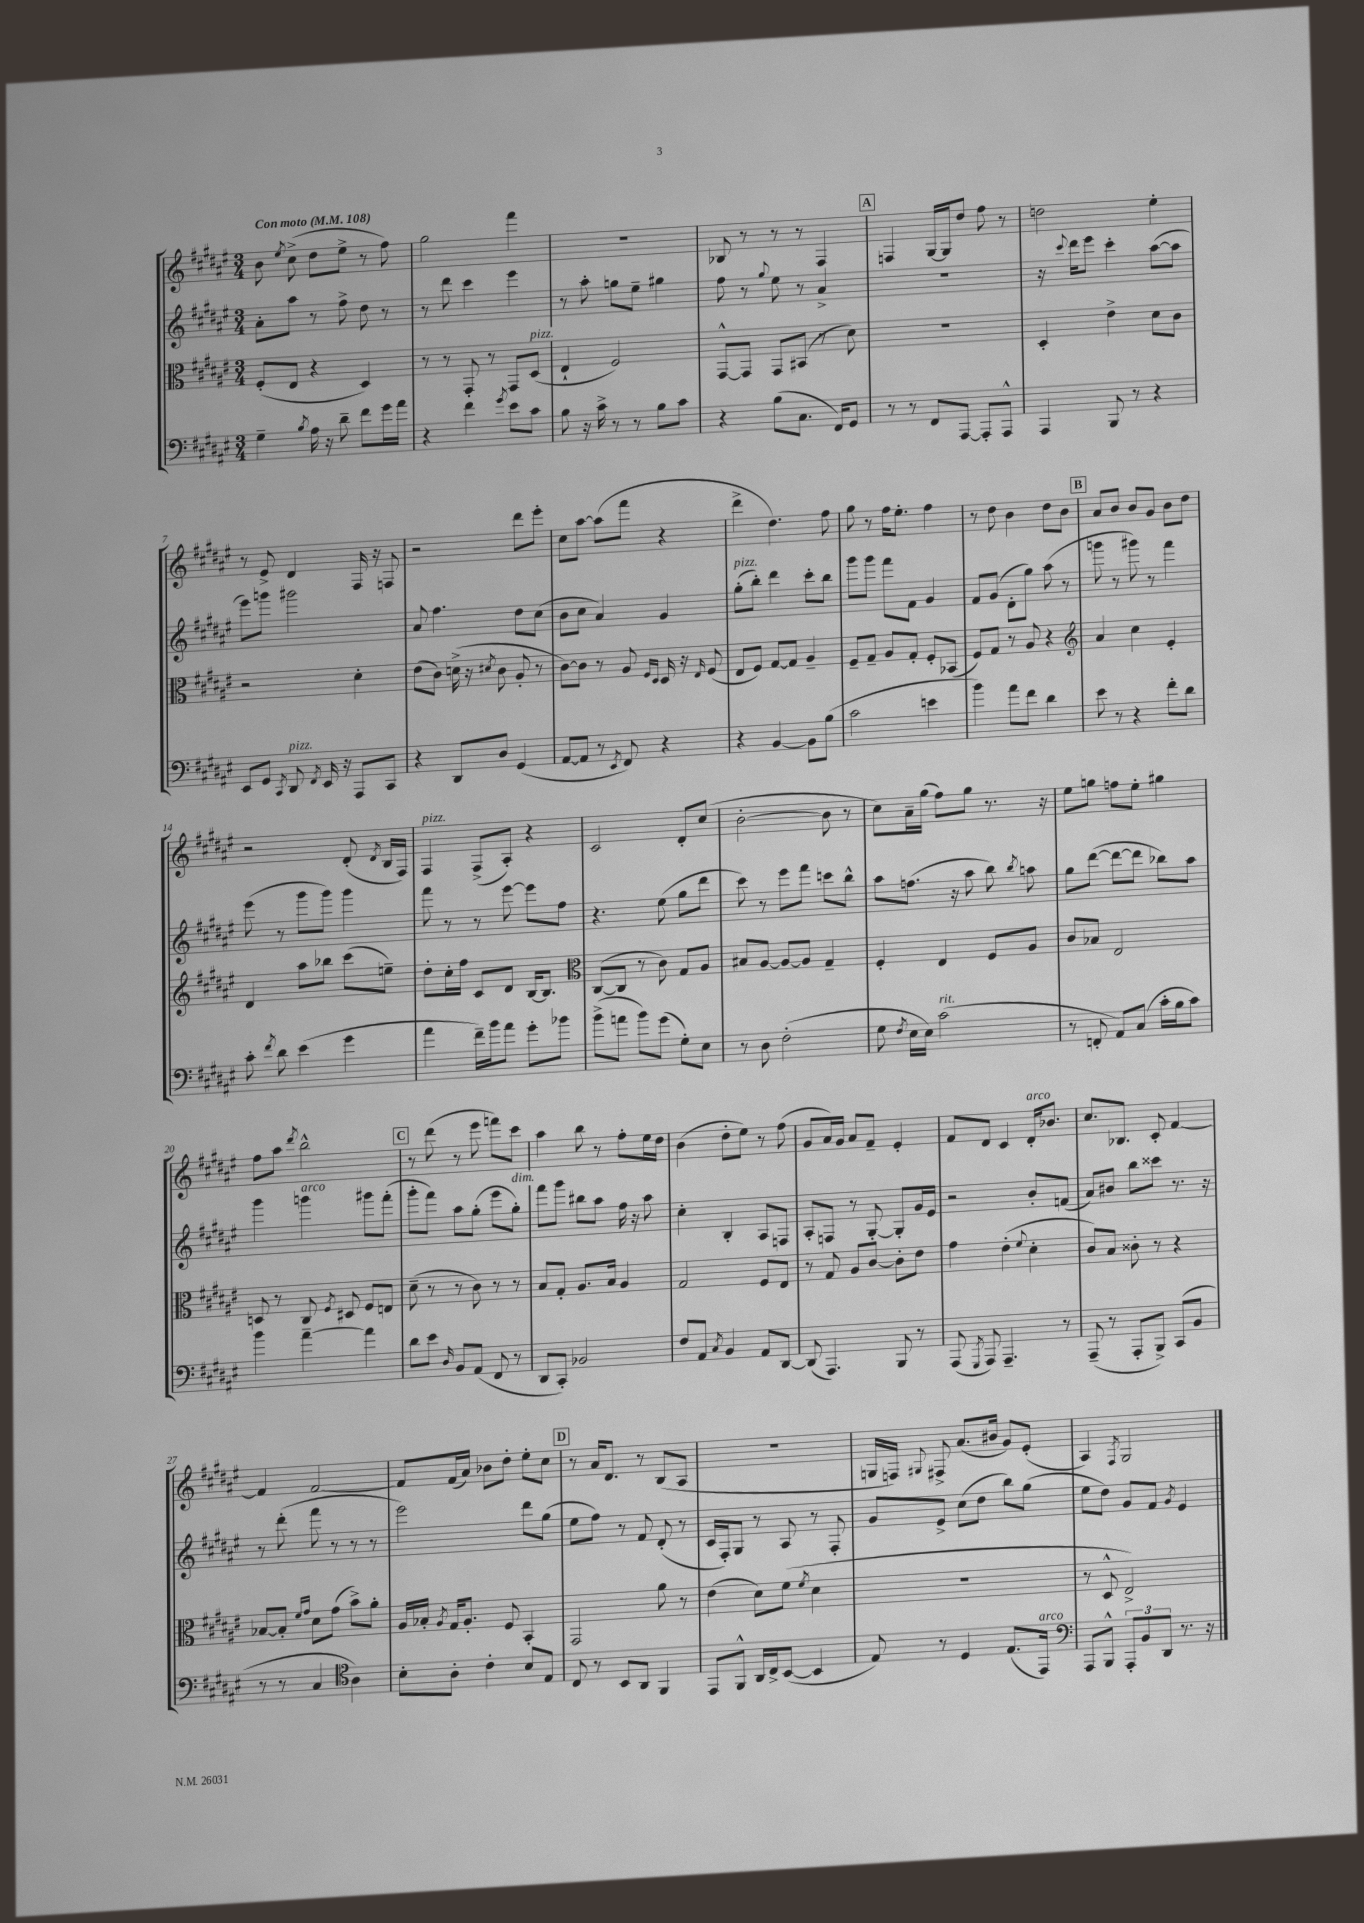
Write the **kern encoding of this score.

**kern	**kern	**kern	**kern
*staff4	*staff3	*staff2	*staff1
*clefF4	*clefC3	*clefG2	*clefG2
*k[f#c#g#d#a#e#]	*k[f#c#g#d#a#e#]	*k[f#c#g#d#a#e#]	*k[f#c#g#d#a#e#]
*M3/4	*M3/4	*M3/4	*M3/4
*MM108	*MM108	*MM108	*MM108
4G#~	(8F#'	8a#'	8b
.	.	.	8qee#
.	8E#	8aa#	(8cc#^
8qB	.	.	.
16A#	4r	8r	8dd#
16r	.	.	.
8d#~	.	8ff#^	8ee#^
8f#	4D#)	8dd#	8r
16g#	.	8r	8ff#)
16a#	.	.	.
=	=	=	=
4r	8r	8r	2gg#
.	8r	8ddd#	.
4f#	8GG#'	4ccc#	.
.	8r	.	.
8qg#	.	.	.
8e#	8GG#	4eee#	4fff#
8c#	(8D#	.	.
=	=	=	=
8B	4E#`	8r	2.r
16r	.	8aa#'	.
16c#^	.	.	.
8r	2F#)	8gg	.
8r	.	8ee#~	.
8B	.	4gg#	.
8c#	.	.	.
=	=	=	=
4r	[8GG#^^	8ff#	8B-
.	8GG#]	8r	8r
.	.	8qqgg#	.
(8B	8GG#	8ee#	8r
8.C#	(8BB#	8r	8r
.	8r	4a#^	4F#
16FF#)	.	.	.
8GG#	8d#)	.	.
=	=	=	=
8r	2.r	2.r	4F
8r	.	.	.
8FF#	.	.	[16G#
.	.	.	16G#]
[8AAA#	.	.	8dd#
8AAA#']	.	.	8ff#
8AAA#^^	.	.	8r
=	=	=	=
4AAA#	4D#'	16r	2dd
.	.	8qqccc#	.
.	.	16ddd#	.
.	.	8eee#	.
8BBB	4e#^	4ccc#'	.
8r	.	.	.
4r	8d#	([8aa#	4ee#'
.	8c#	8aa#]	.
=	=	=	=
8EE#	2r	8eee#)	8r
8GG#	.	8ggg	8e#^
8qCC#	.	.	.
8DD#	.	2ggg#	4d#
8qFF#	.	.	.
16EE#	.	.	.
16r	.	.	.
8AAA#	4d#'	.	16F#
.	.	.	16r
8CC#	.	.	8F
=	=	=	=
4r	(8e#	8a#	2r
.	8c#)	4.ff#	.
8DD#	(16d^	.	.
.	16r	.	.
.	8qd#	.	.
8D#	8c#	.	.
(4GG#	8A#'	8dd#	8ddd#
.	8r	(8cc#	8eee#'
=	=	=	=
[8AA#	[8c#)	8b	8cc#
8AA#]	8c#]	8cc#	[8aa#
8r	8r	4a#)	(8aa#]
8qEE#	.	.	.
8FF#)	8A#	.	8fff#
.	16qqF#	.	.
.	16qqD#	.	.
4r	16D#	4g#	4r
.	16r	.	.
.	16qqE#	.	.
.	(8F#	.	.
=	=	=	=
4r	8E#	(8gg#'	4ddd#^
.	8F#)	8bb')	.
[4BB	[8G#	4ddd#	4.dd#)
.	8G#]	.	.
8BB]	4A#~	8ccc#'	.
(8B	.	8bb	8ff#
=	=	=	=
2c#	8F#~	8ggg#	8gg#
.	8G#~	8ggg#	8r
.	8A#	8fff#	16ff#
.	.	.	8.ee#'
.	8G#'	8f#	.
4e	8F#'	4g#	4ff#
.	(8BB-	.	.
=	=	=	=
4b)	8F#)	8f#	8r
.	8G#	(8g#	8dd#
8a#	8r	8d#'	4b
8f#	8A#	8gg#)	.
4d#	4r	(8aa#	8dd#
.	.	8r	8b
=	=	=	=
*	*clefG2	*	*
8e#	4a#	8ggg	8a#
8r	.	8r	8b
4r	4cc#	8ggg#)	8b
.	.	8r	8g#
8f#'	4e#'	4fff#	8b
8d#	.	.	8dd#
=	=	=	=
8c#'	4d#	(8eee#	2r
8qf#	.	.	.
8d#	.	8r	.
(4e#	8aa#	8ggg#	.
.	8bb-	8ggg#)	.
4g#	(8ccc#	4ggg#	(8d#'
.	.	.	8qd#
.	8ee~)	.	16B
.	.	.	16F#)
=	=	=	=
4a#	8dd#'	8fff#	4F#
.	16cc#'	8r	.
.	16ff#	.	.
16f#~)	8c#	8r	(8F#^
16b	.	.	.
8a#	8d#	[8eee#	8A#')
8g#'	[16B	8eee#]	4r
.	8.B]	.	.
8b-	.	8ff#	.
=	=	=	=
*	*clefC3	*	*
(8b^	([8C#	4.r	2c#
8a	8C#]	.	.
8b)	8r	.	.
(8g#	8c#)	(8ee#	.
8G#')	8G#	8gg#	8d#'
8E#	8A#	8ddd#	(8cc#
=	=	=	=
8r	8B#	8ccc#)	[2b'
8D#	[8A#	8r	.
(2F#'	8A#_	8eee#	.
.	8A#]	8fff#	.
.	4G#~	8ccc	8b]
.	.	8bb^^	8r
=	=	=	=
8G#	4F#'	8aa#	8cc#)
8qF#	.	.	.
16E#	.	(8.ff	16a#~
16E#)	.	.	(16gg#
(2c#	4E#	.	8ff#)
.	.	16r	.
.	.	8aa#	8gg#
.	8F#	8bb)	8.r
.	.	8qbb	.
.	8A#	8aa	.
.	.	.	16r
=	=	=	=
8r	8c#	8gg#	8ee#
8FF'	8B-	([8ddd#	8gg
8AA#)	2E#	8ddd#_	8ff
(8C#	.	8ddd#]	8ee#'
16c#'	.	8bb-)	4gg#
16B	.	.	.
8c#)	.	8aa#	.
=	=	=	=
4b	8D	4ggg#	8ff#
.	8r	.	8aa#
.	.	.	8qddd#
[4a#~	8C#	4ggg	2bb^^
.	8qF#	.	.
.	8D#	.	.
4a#]	8F#	8ggg#	.
.	8E	(8fff#'	.
=	=	=	=
8d#	(8d#~	8ggg#'	8r
8e#	8r	8fff#)	(8ddd#
16qqD#	.	.	.
8BB	8r	8aa#	8r
(8AA#	8c#)	(8gg#'	8eee#
8FF#	8r	8eee#	8fff)
8r	8r	8gg#')	8ccc#
=	=	=	=
8DD#	8B	8fff#	4aa#
8CC#')	8G#'	8ggg#	.
2BB-	8.A#	8bb#	8bb
.	.	8aa#	8r
.	16B	.	.
.	4A#	16ff#	8ff#'
.	.	16r	.
.	.	8aa#	16ee#
.	.	.	16dd#
=	=	=	=
8F#	2G#	4cc#'	(4b
8AA#	.	.	.
8qC#	.	.	.
4BB	.	4B'	8dd#'
.	.	.	8ee#)
8AA#	8F#	8A#	8r
[8DD#	8E#	8F	(8ff#
=	=	=	=
(8DD#]	8r	8A#'	8g#
4.AAA#)	8G#	8F	16a#)
.	.	.	16g#
.	8A#	8r	8a#
.	[8c#	[8G#'	8f#~
8BBB	8c#']	8G#']	4e#'
8r	8e#	16g#	.
.	.	16e#	.
=	=	=	=
(8AAA#	4g#	2r	8f#
8qGGG#	.	.	.
8AAA#)	.	.	8d#
4.AAA#~	(4e#'	.	4c#
.	8qqf#	.	.
.	4d#'	8b'	16d#'
.	.	.	8.b-
8r	.	(8f	.
=	=	=	=
(8AAA#~	8c#)	8a#)	8.cc#
8r	8B	8b#	.
.	.	.	8.B-
8AAA#'	8c##'	8bb	.
8BBB^)	8r	8ccc##	8c#'
(8CC#	4r	8.r	[4f#
8BB	.	.	.
.	.	16r	.
=	=	=	=
8r	[8B-	8r	4f#]
8r	8B-']	(8ddd#'	.
.	16qqf#	.	.
.	16qqg#	.	.
4C#	8d#	8fff#	[2f#
.	(8g#	8r	.
*clefC4	*	*	*
4A#)	8b^)	8r	.
.	8a#'	8r	.
=	=	=	=
8B'	16A#	2eee#)	8f#]
.	16B-'	.	.
.	8qA#	.	.
8A#'	16G#	.	(16f#
.	8.A#'	.	16a#)
4c#'	.	.	8b-
.	8F#	.	8dd#'
8B	4BB'	8ddd#	8ee#'
8E#	.	(8gg#	8cc#
=	=	=	=
8C#	2GG#	8ee#	8r
8r	.	8ff#)	16a#
.	.	.	8.d#
8BB	.	8r	.
8AA#	.	8f#	8r
4FF#	8a#	(8d#'	(8B
.	8r	8r	8A#
=	=	=	=
8EE#	(4e#	16c#	2.r
.	.	16F#')	.
8FF#^^	.	8G#	.
16AA#	8d#)	8r	.
16C#^	.	.	.
([8BB	(8f#	8A#	.
.	8qf#	.	.
4BB]	4d#	8r	.
.	.	8F#'	.
=	=	=	=
8E#)	2.r	8g#	16G
.	.	.	16F)
.	.	.	8qqG#
8r	.	8e#^	8F#^
4D#	.	(8cc#	(8.a#
.	.	8dd#	.
.	.	.	16b#
(8.E#	.	8bb)	8g#)
.	.	(8gg#	(8e#'
16EE#)	.	.	.
=	=	=	=
*clefF4	*	*	*
8AAA#	8r	8ee#	4A#)
8BBB^^	8D#^^	8dd#)	.
.	.	.	8qF#
12AAA#'	2E#^)	8g#	2G#
12BB	.	.	.
.	.	8f#	.
12DD#	.	.	.
.	.	8qg#	.
8.r	.	4e#	.
16r	.	.	.
==	==	==	==
*-	*-	*-	*-
